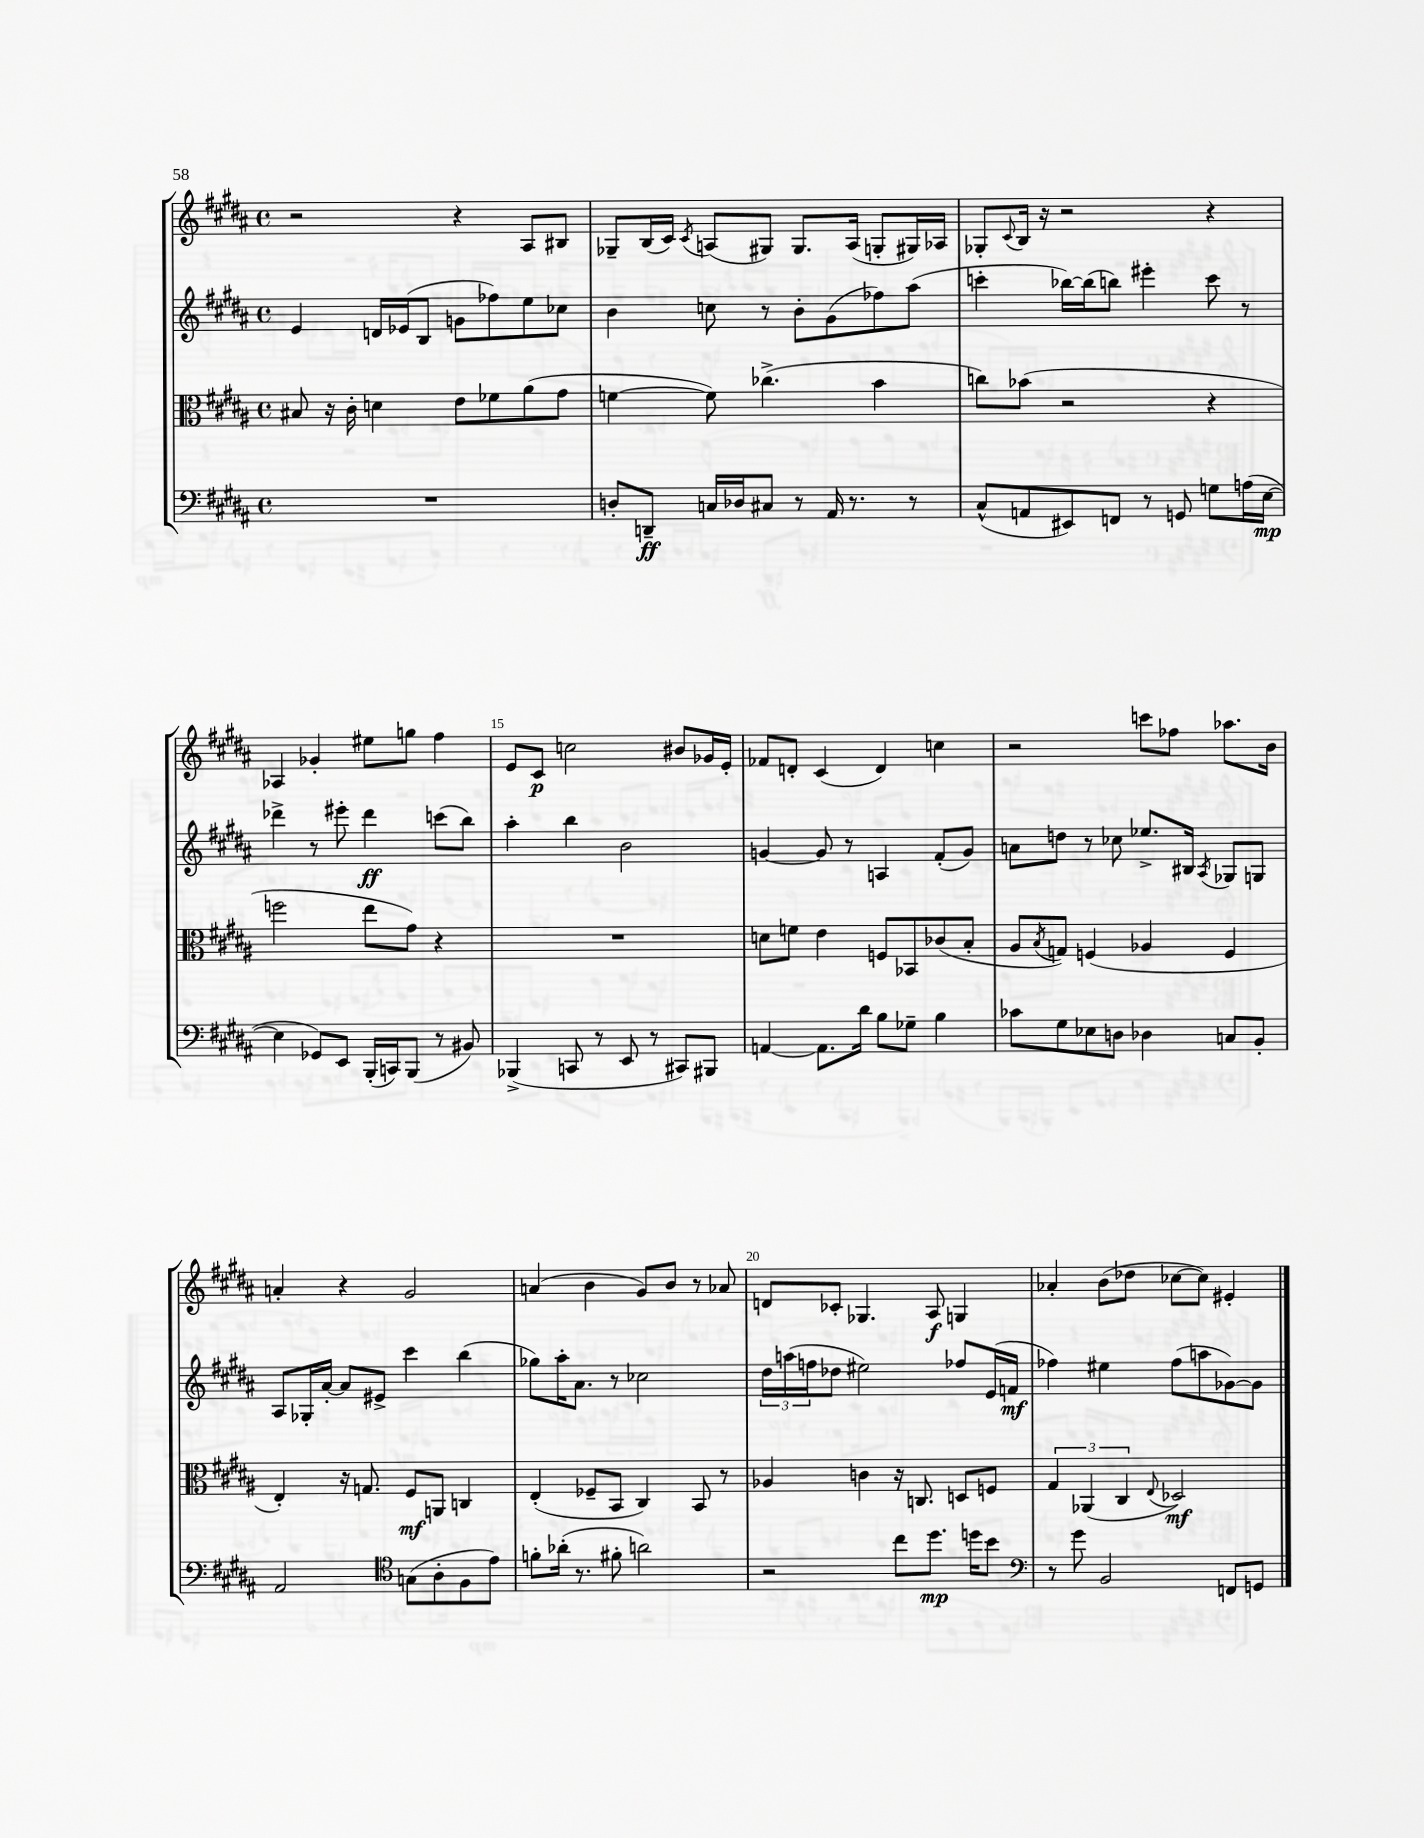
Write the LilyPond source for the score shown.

<<
\new StaffGroup <<
\new Staff = "s0" {
    \clef treble \key b \major \defaultTimeSignature \time 4/4
    r2 r4 ais8 bis8 |
    ges8-- b16( cis'16) \acciaccatura { cis'8 } a8( gis8) gis8. a16( g8-. gis16) aes16 |
    ges8-. \appoggiatura { cis'8 } b16 r16 r2 r4 |
    aes4 ges'4-. eis''8 g''8 fis''4 |
    e'8 cis'8\p c''2 bis'8 ges'16 e'16-. |
    fes'8 d'8-. cis'4( d'4) c''4 |
    r2 c'''8 fes''8 aes''8. b'16 |
    a'4-. r4 gis'2 |
    a'4( b'4 gis'8) b'8 r8 aes'8 |
    d'8 ces'8-. ges4. ais8\f g4 |
    aes'4-. b'8( des''8 ces''8~ ces''8) eis'4-. \bar "|." |
}
\new Staff = "s1" {
    \clef treble \key b \major \defaultTimeSignature \time 4/4
    e'4 d'16 ees'16( b8 g'8 fes''8) e''8 ces''8 |
    b'4 c''8 r8 b'8-. gis'8( fes''8) ais''8( |
    c'''4-. bes''16~) bes''16( b''8) eis'''4-. c'''8 r8 |
    des'''4-> r8 eis'''8-. des'''4\ff c'''8( b''8) |
    ais''4-. b''4 b'2 |
    g'4~ g'8 r8 a4 fis'8-.( g'8) |
    a'8 d''8 r8 ces''8 ees''8.-> bis16 \acciaccatura { ais8 } ges8 g8 |
    ais8 ges16-. ais'16~-. ais'8 eis'8-> cis'''4 b''4( |
    ges''8) ais''16-. ais'8. r8 ces''2 |
    \tuplet 3/2 { dis''16 a''16( f''16 } des''8 eis''2) fes''8 e'16( f'16\mf |
    fes''4) eis''4 fes''8( a''8 ges'8~) ges'8 \bar "|." |
}
\new Staff = "s2" {
    \clef alto \key b \major \defaultTimeSignature \time 4/4
    bis8 r16 cis'16-. d'4 e'8 fes'8 ais'8( gis'8 |
    f'4~ f'8) ces''4.->( b'4 |
    c''8) bes'8( r2 r4 |
    f''2 e''8 gis'8) r4 |
    R1 |
    d'8 f'8 e'4 f8 bes,8 ces'8( b8-. |
    ais8 \acciaccatura { b8 } g8) f4( aes4 f4 |
    e4-.) r16 g8. fis8\mf a,8 c4 |
    e4-.( fes8-- b,8 cis4) b,8 r8 |
    aes4 c'4 r16 c8. d8 f8 |
    \tuplet 3/2 { gis4 aes,4( cis4 } \appoggiatura { e8 } des2\mf) \bar "|." |
}
\new Staff = "s3" {
    \clef bass \key b \major \defaultTimeSignature \time 4/4
    R1 |
    d8-. d,8--\ff c16 des16 cis8 r8 ais,16 r8. r8 |
    cis8-^( a,8 eis,8) f,8 r8 g,8 g8 a16( e16~\mp |
    e4 ges,8) e,8 b,,16-.( c,16) b,,8( r8 bis,8) |
    bes,,4->( c,8 r8 e,8 r8 cis,8) bis,,8 |
    a,4~ a,8. dis'16 b8 ges8-- b4 |
    ces'8 gis8 ees8 d8 des4 c8 b,8-. |
    ais,2 \clef tenor g8( ais8-. fis8 e'8) |
    f'8-. aes'16-.( r8. fis'8-. a'2) |
    r2 cis''8 dis''8.\mp d''16 b'8 |
    \clef bass r8 gis'8 b,2 f,8 g,8 \bar "|." |
}
>>
>>
\layout { \context { \Score currentBarNumber = #11 \override BarNumber.break-visibility = ##(#f #t #t) barNumberVisibility = #(every-nth-bar-number-visible 5) } }
